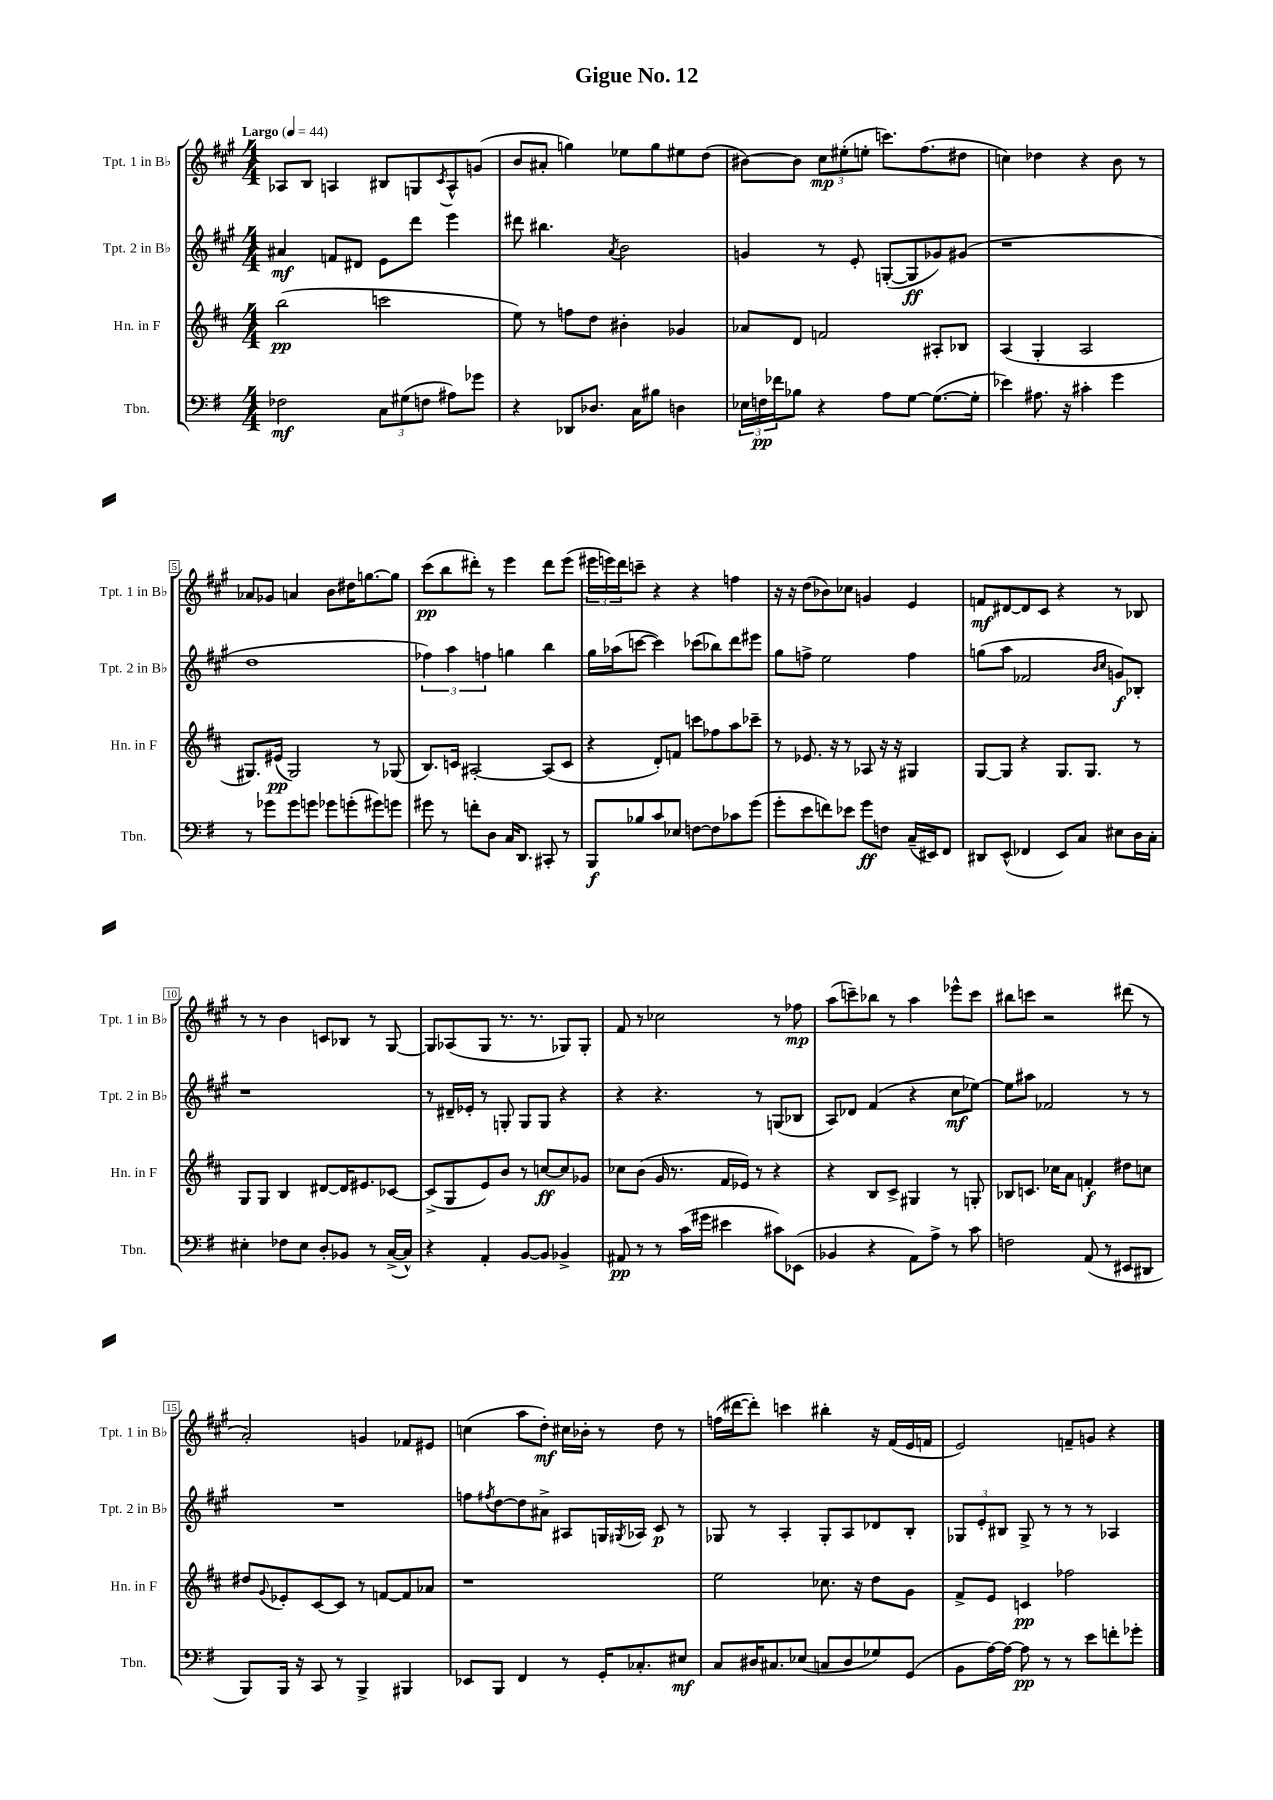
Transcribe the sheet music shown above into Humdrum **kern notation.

**kern	**kern	**kern	**kern
*staff4	*staff3	*staff2	*staff1
*clefF4	*clefG2	*clefG2	*clefG2
*k[f#]	*k[f#c#]	*k[f#c#g#]	*k[f#c#g#]
*M4/4	*M4/4	*M4/4	*M4/4
*MM44	*MM44	*MM44	*MM44
2F-	(2bb	4a#	8A-
.	.	.	8B
.	.	8f	4A
.	.	8d#	.
12C	2ccc	8e	8B#
(12G#	.	.	.
.	.	8ddd	8G
12F	.	.	.
.	.	.	8qc#
8A#)	.	4eee	8A^^
8g-	.	.	(8g
=	=	=	=
4r	8ee)	8ddd#	8b
.	8r	4.bb#	8a#'
8DD-	8ff	.	4gg)
8.D-	8dd	.	.
.	.	8qa	.
.	4b#'	2b	8ee-
16C	.	.	.
8B#	.	.	8gg
4D	4g-	.	8ee#
.	.	.	(8dd
=	=	=	=
24E-	8a-	4g	[8b#)
24F	.	.	.
24f-	.	.	.
8B-	8d	.	8b#]
4r	2f	8r	12cc#
.	.	.	(12ee#'
.	.	8e'	.
.	.	.	12ee'
8A	.	([8G'	8.ccc)
[8G	.	8G]	.
.	.	.	(8.ff#
(8.G_	8A#'	8g-)	.
.	8B-	(8g#	8dd#
16G']	.	.	.
=	=	=	=
4e-)	(4A	1r	4cc)
8.A#	4G'	.	4dd-
16r	.	.	.
4c#'	2A	.	4r
4g	.	.	8b
.	.	.	8r
=	=	=	=
8r	8.G#)	1dd	8a-
8g-	.	.	8g-
.	(16e#	.	.
8g-	2G#)	.	4a
8g	.	.	.
8g-	.	.	8b
(8g'	.	.	16dd#
.	.	.	[8.gg
8g#)	8r	.	.
8g	(8G-	.	8gg]
=	=	=	=
8g#	8.B)	6ff-)	(8ccc#
8r	.	.	8bb
.	.	6aa	.
.	16c	.	.
8f'	[2A#'	.	8ddd#')
.	.	6ff	.
8D	.	.	8r
16C	.	4gg	4eee
8.DD	.	.	.
8CC#'	(8A#]	4bb	8ddd#
8r	8c	.	(8eee
=	=	=	=
8BBB	4r	16gg#	24eee#
.	.	.	24eee)
.	.	(16aa-	.
.	.	.	24ddd
8B-	.	[8ccc	8ccc~
8c	8d')	4ccc])	4r
8E-	8f	.	.
[8F	8ccc	(8ccc-	4r
8F]	8ff-	8bb-)	.
8c-	8aa	8ddd	4ff
(8g	8ccc-~	8eee#	.
=	=	=	=
8g'	8r	8gg#	16r
.	.	.	16r
8e	8.e-	8ff^	(8dd
8f)	.	2ee	8b-)
.	16r	.	.
8e-	8r	.	8cc-
8g	8A-	.	4g
8F	16r	.	.
.	16r	.	.
(16C~	4G#	4ff	4e
16EE#)	.	.	.
8FF#	.	.	.
=	=	=	=
8DD#	[8G	(8gg	8f
(8EE^^	8G]	8aa	[8d#
4FF-	4r	2f-	8d#]
.	.	.	8c#
8EE)	8.G	.	4r
8C	.	.	.
.	8.G	.	.
.	.	16qqb	.
.	.	16qqcc#	.
8E#	.	8g)	8r
16D	8r	8B-'	8B-
16C'	.	.	.
=	=	=	=
4E#'	8G	1r	8r
.	8G	.	8r
8F-	4B	.	4b
8E#	.	.	.
8D'	[8d#	.	8c
8BB-	16d#]	.	8B-
.	8.e#	.	.
8r	.	.	8r
([16C^	[8c-	.	[8G#
16C^^])	.	.	.
=	=	=	=
4r	(8c-^]	8r	8G#]
.	8G	16d#~	(8A-
.	.	16e-'	.
4AA'	8e)	8r	8G#
.	8b	8G'	8.r
[8BB	8r	8G	.
.	.	.	8.r
8BB]	[8cc	8G	.
4BB-^	8cc]	4r	8G-)
.	8g-	.	8G-'
=	=	=	=
8AA#	8cc-	4r	8f#
8r	(8b	.	8r
8r	16g	4.r	2cc-
.	8.r	.	.
(16c	.	.	.
16g#	.	.	.
4e#	16f#	.	.
.	16e-)	.	.
.	8r	8r	.
8c#)	4r	(8G	8r
(8EE-	.	8B-	8ff-
=	=	=	=
4BB-	4r	8A)	(8aa
.	.	8d-	8ccc~)
4r	8B	(4f#	8bb-
.	8c#^	.	8r
8AA)	4G#	4r	4aa
8A^	.	.	.
8r	8r	8cc#	8eee-^^
8c	8G'	[8ee-)	8ccc
=	=	=	=
2F	8B-	8ee-]	8bb#
.	8.c	8aa#	8ccc
.	.	2f-	2r
.	16cc-	.	.
.	8a	.	.
(8AA	4f'	.	.
8r	.	.	.
8EE#	8dd#	8r	(8ddd#
8DD#	8cc	8r	8r
=	=	=	=
8BBB)	8dd#	1r	2a')
.	8qqg	.	.
16BBB	8e-'	.	.
16r	.	.	.
8CC	[8c#	.	.
8r	8c#]	.	.
4BBB^	8r	.	4g
.	[8f	.	.
4BBB#	8f]	.	8f-
.	8a-	.	8e#
=	=	=	=
8EE-	1r	8ff	(4cc
.	.	8qff#	.
8BBB	.	[8dd	.
4FF#	.	8dd]	8aa
.	.	8a#^	8dd')
8r	.	8A#	16cc#
.	.	.	16b-'
16GG'	.	16G	8r
.	.	8qG#	.
8.C-'	.	16A-	.
.	.	8c#	8dd
8E#	.	8r	8r
=	=	=	=
8C	2ee	8G-	(16ff
.	.	.	[16ddd#
16D#	.	8r	8ddd#'])
8.C#	.	.	.
.	.	4A'	4ccc
(8E-	.	.	.
8C	8.cc-	8G-'	4bb#'
8D#	.	8A	.
.	16r	.	.
8G-)	8dd	8d-	16r
.	.	.	(16f#
(8GG	8g	8B'	16e
.	.	.	16f
=	=	=	=
8BB	8f#^	12G-	2e)
.	.	12e'	.
[16A)	8e	.	.
.	.	12B#	.
16A_	.	.	.
8A]	4c	8G-^	.
8r	.	8r	.
8r	2ff-	8r	8f~
8e	.	8r	8g
8f'	.	4A-	4r
8g-'	.	.	.
==	==	==	==
*-	*-	*-	*-
